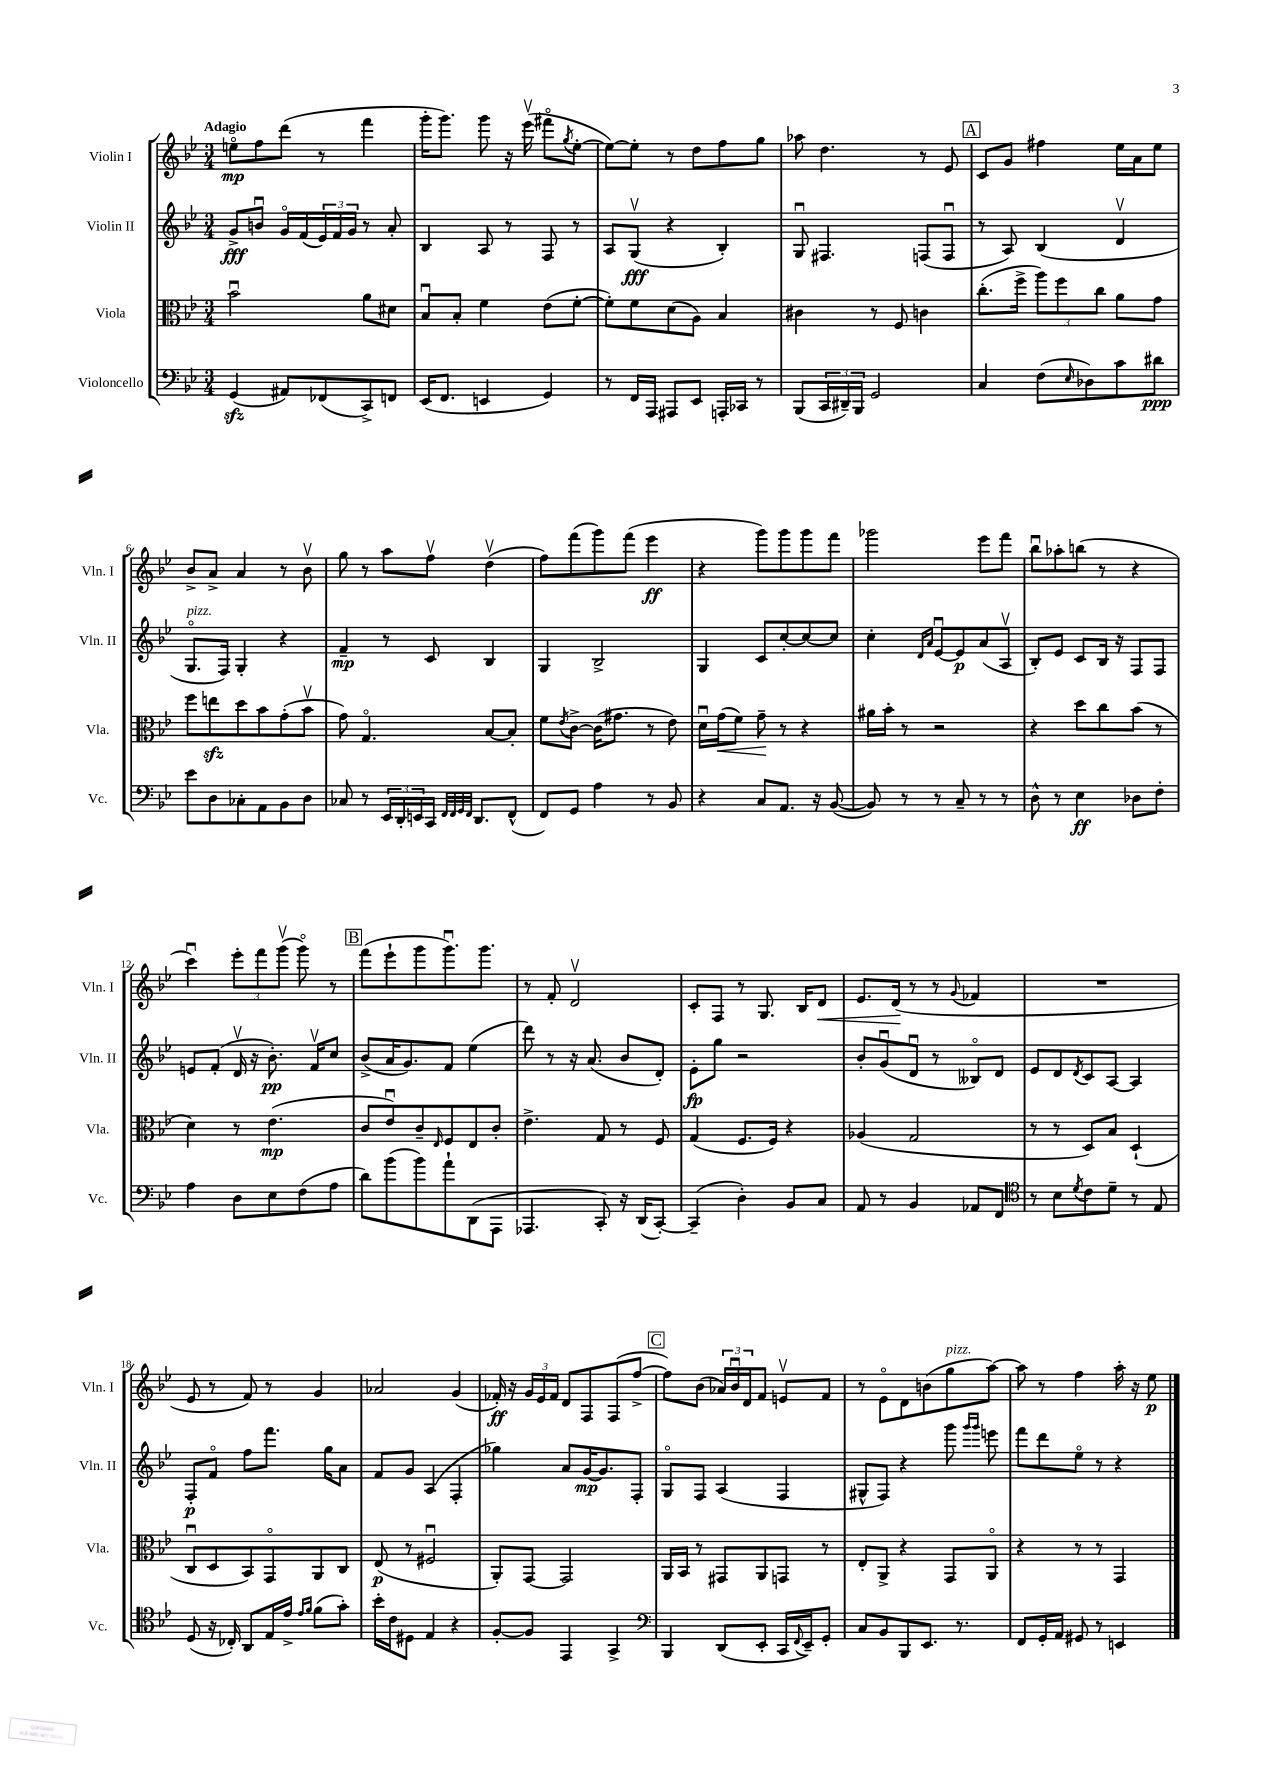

**kern	**kern	**kern	**kern
*staff4	*staff3	*staff2	*staff1
*clefF4	*clefC3	*clefG2	*clefG2
*k[b-e-]	*k[b-e-]	*k[b-e-]	*k[b-e-]
*M3/4	*M3/4	*M3/4	*M3/4
(4GG	2b-u	8g^	8eeo
.	.	8bu	8ff
8AA#)	.	16go	(8ddd
.	.	(16f	.
(8FF-	.	24e-)	8r
.	.	24f	.
.	.	24g	.
8CC^)	8a	8r	4fff
8FF	8d#	8a'	.
=	=	=	=
(16EE-	8B-u	4B-	16ggg'
8.FF	.	.	8.ggg)
.	8B-'	.	.
4EE	4f	8A	8ggg
.	.	8r	16r
.	.	.	(16eee-v
4GG)	(8e-	8F	8fff#o
.	.	.	8qgg
.	[8f'	8r	[8ee-'
=	=	=	=
8r	8f'])	8A	8ee-_)
16FF	8f	(8Gv	8ee-']
16AAA	.	.	.
8AAA#	(8d	4r	8r
8EE-	8A)	.	8dd
16AAA'	4B-	4B-')	8ff
16CC-	.	.	.
8r	.	.	8gg
=	=	=	=
(8BBB-	4c#	8Gu	8aa-
24CC	.	4.F#	4.dd
24DD#~)	.	.	.
24BBB-	.	.	.
2GG	8r	.	.
.	8F	.	.
.	4c	(8F	8r
.	.	8Fu	8e-
=	=	=	=
4C	(8.cc'	8r	8c
.	.	8A)	8g
.	16ff^	.	.
(8F	12aa)	(4B-	4ff#
.	12ff	.	.
16qqE-	.	.	.
8D-)	.	.	.
.	12cc	.	.
8c	8a	4dv	16ee-
.	.	.	16a
8d#	8g	.	8ee-
=	=	=	=
8e-	8ff	8.Go	8b-^
8D	8ee	.	8a^
.	.	16F)	.
8C-'	8dd	4G'	4a
8AA	8b-	.	.
8BB-	(8g'	4r	8r
8D	8b-v	.	8b-v
=	=	=	=
8C-	8g)	4f~	8gg
8r	4.Go	.	8r
24EE-	.	8r	8aa
24DD'	.	.	.
24EE	.	.	.
16CC	.	8c	8ffv
32qqFF	.	.	.
32qqFF	.	.	.
32qqGG	.	.	.
32qqFF	.	.	.
8.DD	.	.	.
.	[8B-	4B-	(4ddv
(8FF^^	8B-']	.	.
=	=	=	=
8FF)	8f	4G	8ff)
.	8qe-	.	.
8GG	[8c^	.	(8fff
4A	(16c]	2B-^	8ggg)
.	8.g#	.	.
.	.	.	(8fff
8r	8r	.	4eee-
8BB-	8e-)	.	.
=	=	=	=
4r	16du	4G	4r
.	(16g	.	.
.	8f)	.	.
8C	8g~	8c	8ggg)
8.AA	8r	[8cc'	8ggg
.	4r	8cc_	8ggg
16r	.	.	.
([8BB-	.	8cc]	8fff
=	=	=	=
8BB-])	16a#	4cc'	2ggg-
.	16b-'	.	.
8r	8r	.	.
.	.	16qqd	.
.	.	16qqa	.
8r	2r	[8e-u	.
8C~	.	8e-]	.
8r	.	(8a	8eee-
8r	.	8Av	8fff
=	=	=	=
8D^^	4r	8B-')	8bb-u
8r	.	8e-	8aa-'
4E-	8dd	8c	(8bb
.	8cc	16B-	8r
.	.	16r	.
8D-	(8b-	8F	4r
8F'	8r	8F	.
=	=	=	=
4A	4d)	8e	4cccu)
.	.	(8f'	.
8D	8r	16dv	12eee-'
.	.	16r	.
.	.	.	12fff
8E-	(4.e-	8.b-')	.
.	.	.	(12gggv
(8F	.	.	8gggo)
.	.	16fv	.
8A	.	8cc	8r
=	=	=	=
8d)	8c	(8b-^	(8fff
(8b-	8e-u)	16a	8eee-`
.	.	8.g)	.
8b-)	8c~	.	8ggg
.	16qqE-	.	.
8a`	8F	8f	8.gggu)
(8DD	8E-	(4ee-	.
.	.	.	8.ggg
8AAA	8c'	.	.
=	=	=	=
4.AAA-	4.e-^	8ddd)	8r
.	.	8r	8f'
.	.	16r	2dv
.	.	(8.a	.
8CC')	8G	.	.
16r	8r	8b-	.
(16DD	.	.	.
[8CC')	8F	8d')	.
=	=	=	=
(4CC~]	(4G	8e-'	8c'
.	.	8gg	8F
4D')	8.F	2r	8r
.	.	.	8.G
.	16F)	.	.
8BB-	4r	.	.
.	.	.	16B-
8C	.	.	8d
=	=	=	=
8AA	(4A-	8b-'	8.e-
8r	.	(8gu	.
.	.	.	(16d
4BB-	2G	8du	8r
.	.	8r	8r
.	.	.	8qqg
8AA-	.	8B--o)	4f-
8FF	.	8d	.
=	=	=	=
*clefC4	*	*	*
8r	8r	8e-	2.r
8B-	8r	8d	.
8qd	.	8qd	.
8c	8D)	8c	.
8d~	8B-	[8A	.
8r	(4D`	4A]	.
8E-	.	.	.
=	=	=	=
(8D	8Cu	8F'	8e-
16r	8D	8fo	8r
16C-')	.	.	.
8AA	8BB-)	8ff	8f)
16E-	8GGo	8.fff	8r
16e-^	.	.	.
16qqe-	.	.	.
16qqf	.	.	.
(8f	8AA	.	4g
.	.	16gg	.
8g')	8C	8a	.
=	=	=	=
16b-'	(8E-	8f	2a-
16c	.	.	.
8D#	8r	8g	.
4E-	2F#u	(4A	.
4r	.	4F'	(4g
=	=	=	=
[8F'	8AA')	4gg-)	16f-')
.	.	.	16r
8F]	[8GG	.	24g
.	.	.	24e-
.	.	.	24f-
4EE-	2GG]	8a	8d
.	.	[16g	8F
.	.	8.g]	.
4GG^	.	.	(8F
.	.	8F'	[8ff^
=	=	=	=
*clefF4	*	*	*
4BBB-	16AA	8Go	8ff])
.	16BB-	.	.
.	8r	8F	(8b-
(8DD	8GG#	(4A	24a-)
.	.	.	24b-u
.	.	.	24d
8EE-'	8AA	.	8f
16CC	8GG	4F	8ev
8qqFF	.	.	.
16EE-~)	.	.	.
8GG'	8r	.	8f
=	=	=	=
8C	8E-'	8G#^^	8r
8BB-	8AA^	8F)	8e-o
8BBB-	4r	4r	8d
8.EE-	.	.	(8b
.	8GG	8ggg	8gg
8.r	.	.	.
.	.	16qqggg	.
.	.	16qqggg	.
.	8AAo	8eee	[8aa)
=	=	=	=
8FF	4r	8fff	8aa]
16GG'	.	8ddd	8r
16AA	.	.	.
8GG#	8r	8ee-o	4ff
8r	8r	8r	.
4EE	4GG	4r	16aa'
.	.	.	16r
.	.	.	8ee-
==	==	==	==
*-	*-	*-	*-
